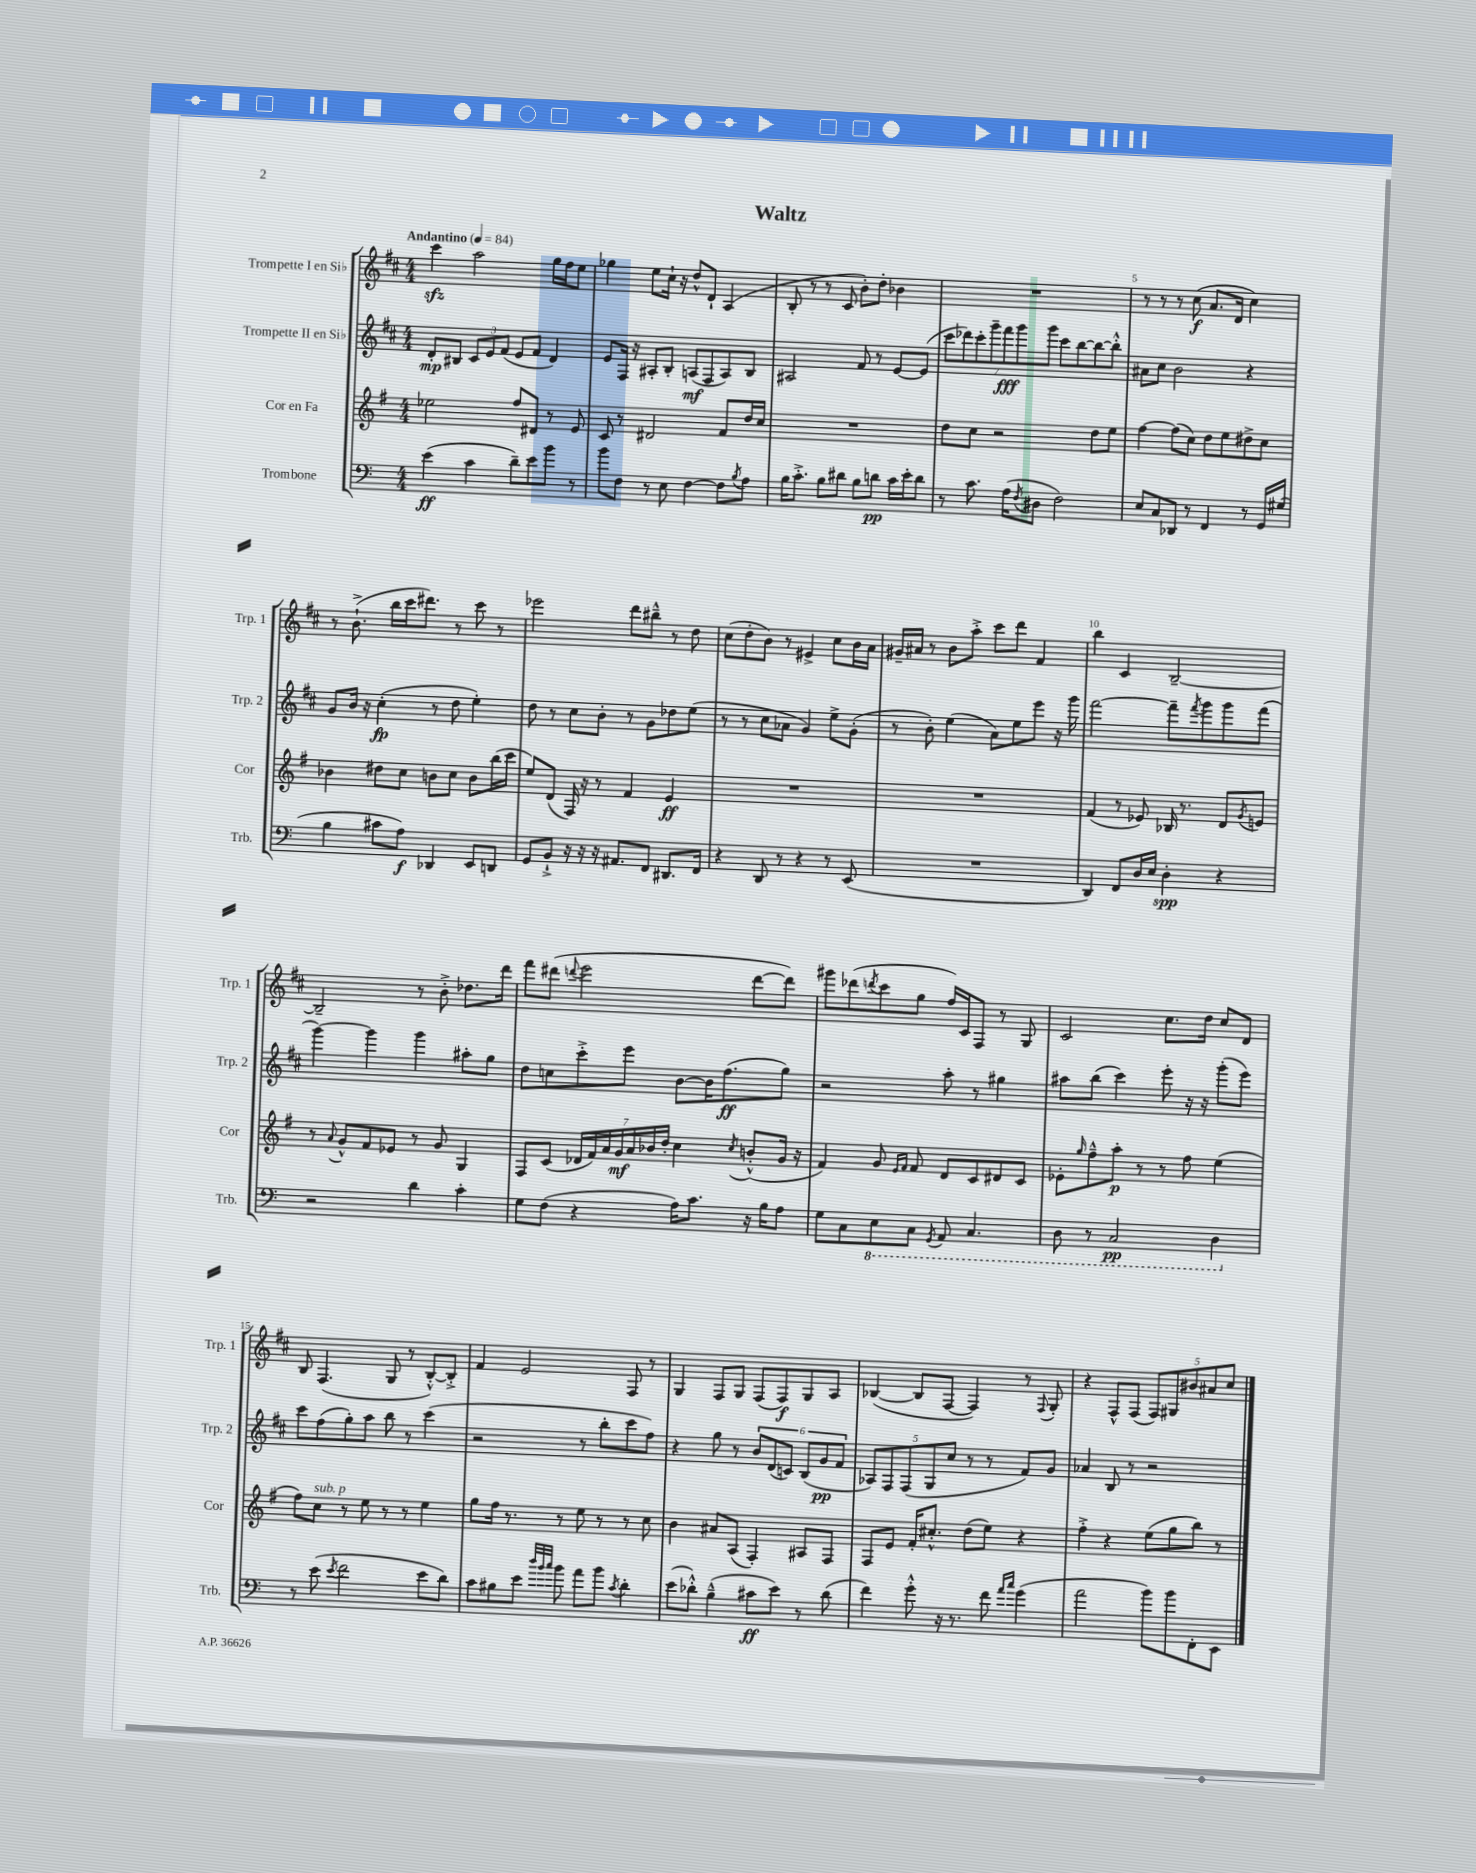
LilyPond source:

\header { title = "Waltz" }
<<
\new StaffGroup <<
\new Staff = "s0" \with { instrumentName = "Trompette I en Sib" shortInstrumentName = "Trp. 1" } {
    \clef treble \key d \major \numericTimeSignature \time 4/4 \tempo "Andantino" 4 = 84
    cis'''4\sfz a''2 g''16 fis''16 e''8 |
    ges''4 e''8 cis''16-! r16 d''8-^ d'8-! a4( |
    b8-. r8 r8 cis'8 b'8-.) d''8-. bes'4 |
    R1 |
    r8 r8 r8 cis''8\f( a'8. d'16 cis''4) |
    r8 b'8.-!->( b''16 cis'''16 dis'''8.) r8 cis'''8 r8 |
    ees'''2 d'''8 bis''8---^ r8 d''8 |
    cis''8( d''8-. b'8) r8 eis'4-> cis''8 b'16 a'16 |
    gis'16-- ais'16 r8 b'8 a''8-.-> cis'''8 d'''8 fis'4 |
    b''4 cis'4 b2~-- |
    b2-- r8 b'8-.-> des''8. d'''16 |
    fis'''8 dis'''8( \appoggiatura { d'''8 } e'''2 d'''8~ d'''8) |
    gis'''8 des'''8( \acciaccatura { d'''8 } cis'''8 g''8 fis''16) cis'16 fis8 r8 g8 |
    cis'2 cis''8. d''16 cis''8 d'8 |
    b8 fis4.( g8 r8 b8~-.-^) b8-.-> |
    fis'4 e'2 fis8 r8 |
    g4 fis8 g8 fis8( fis8\f) g8 a8 |
    bes4~( bes8 fis8~ fis4) r8 \appoggiatura { fis8 } g8-. |
    r4 fis8-^ fis8( \tuplet 5/4 { fis8) gis8 bis'8 ais'8 cis''8 } \bar "|." |
}
\new Staff = "s1" \with { instrumentName = "Trompette II en Sib" shortInstrumentName = "Trp. 2" } {
    \clef treble \key d \major \numericTimeSignature \time 4/4
    d'8-.\mp bis8 \tuplet 3/2 { cis'8 e'8 fis'8( } e'8 fis'8 d'4) |
    e'8 fis16 r16 ais8-. b8-. a8\mf( fis8 a8) b8 |
    ais2 fis'8 r8 e'8~ e'8( |
    \tuplet 7/4 { cis'''8 des'''8) cis'''8-. g'''8-- fis'''8\fff g'''8 g'''8 } cis'''8 b''8~ b''8~ b''8-.-^ |
    ais'8 cis''8 b'2 r4 |
    g'8 b'16 r16 cis''4-.\fp( r8 d''8 e''4-.) |
    d''8 r8 cis''8 b'8-. r8 g'8 des''8 e''8( |
    r8 r8 cis''8 aes'8 g'4) e''8-> g'8-.( |
    r8 b'8-.) e''4( a'8) e''8 e'''8 r16 g'''16 |
    fis'''2~ fis'''8-- \acciaccatura { fis'''8 } g'''8 g'''8 fis'''8( |
    g'''4~) g'''4 g'''4 ais''8-. g''8 |
    d''8 c''8 cis'''8-.-> e'''8 b'8~ b'16 fis''8.\ff( g''8) |
    r2 a''8-. r8 gis''4 |
    ais''8 b''8( cis'''4) e'''8-. r16 r16 g'''8-.( e'''8) |
    cis'''8 fis''8( g''8-.) a''8 b''8 r8 cis'''4( |
    r2 r8 b''8-. cis'''8 fis''8) |
    r4 g''8 r8 \tuplet 6/4 { b'8 d'8( c'8) b8( g'8\pp fis'8 } |
    \tuplet 5/4 { aes8) fis8 fis8( g8 cis''8 } r8 r8 fis'8) g'8 |
    aes'4 b8 r8 r2 \bar "|." |
}
\new Staff = "s2" \with { instrumentName = "Cor en Fa" shortInstrumentName = "Cor" } {
    \clef treble \key g \major \numericTimeSignature \time 4/4
    ees''2 fis''8 dis'8 r8 e'8 |
    c'8 r8 dis'2 fis'8 d''16 c''16 |
    R1 |
    d''8 c''8 r2 d''8 e''8 |
    fis''4~ fis''8( c''8) d''8 e''8 dis''8-> c''8 |
    bes'4 dis''8 c''8 b'8 c''8 b'8 b''16( c'''16 |
    e''8) d'8( fis16) r16 r8 fis'4 e'4\ff |
    R1 |
    R1 |
    fis'4( r8 ees'8) bes16 r8. d'8 \acciaccatura { g'8 } e'8 |
    r8 \appoggiatura { a'8 } g'8-^ fis'8 ees'8 r8 g'8 g4 |
    fis8 c'8( \tuplet 7/4 { des'16 fis'16) a'16 g'16\mf a'16 bes'16 d''16-. } c''4 \acciaccatura { c''8 } b'8-.-^( g'16 r16 |
    fis'4) g'8 \grace { e'16 fis'16 } fis'8 d'8 c'8 dis'8 c'8 |
    ees'8-. \grace { g''16 } fis''8---^ a''8-.\p r8 r8 fis''8 e''4( |
    fis''8) c''8^\markup { \italic "sub. p" } r8 e''8 r8 r8 e''4 |
    g''8 fis''16 r8. r8 e''8 r8 r8 c''8 |
    b'4 ais'8 a8( fis4-.) ais8 fis8 |
    fis8 e'8 fis'16-. cis''8.-.-^ d''8( e''8) r4 |
    fis''4-.-> r4 e''8( g''8 b''8) r8 \bar "|." |
}
\new Staff = "s3" \with { instrumentName = "Trombone" shortInstrumentName = "Trb." } {
    \clef bass \key c \major \numericTimeSignature \time 4/4
    e'4\ff( c'4 d'8--) e'8 b'8 r8 |
    b'8 f8 r8 e8 f4~ f8 \acciaccatura { b8 } a8 |
    b16 c'8.-.-> b8 dis'8 b8 d'8\pp c'16 e'16-. d'8 |
    r8 c'8. a16( \acciaccatura { f8 } dis8 f2) |
    e8 c8 des,8 r8 f,4 r8 g,16 gis16( |
    b4 cis'8 a8\f) des,4 e,8 d,8 |
    g,8 b,8-!-> r16 r16 r16 ais,8. f,8 dis,8. f,16 |
    r4 d,8 r8 r4 r8 e,8( |
    R1 |
    d,4) f,8 d16 e16 d4-.\spp r4 |
    r2 d'4 c'4-. |
    g8 f8( r4 a16) c'8. r16 b16 a8 |
    g8 c8 \ottava #-1 e,8 c,8 \acciaccatura { g,,8 } a,,8 c,4. |
    d,8 r8 c,2\pp d,4 \ottava #0 |
    r8 e'8( \acciaccatura { e'8 } f'2 e'8 d'8) |
    c'8 bis8 e'8 \grace { d''32 b'32 c''32 } b'8 a'8 b'8 \acciaccatura { c'8 } d'4-. |
    e'8( des'8-.-^) b4---^( cis'8\ff e'8) r8 des'8( |
    f'4) g'8-.-^ r16 r8. f'8 \grace { a'16 c''16 } g'4( |
    a'2 b'8) b'8 f,8-. e,8 \bar "|." |
}
>>
>>
\layout { \context { \Score \override BarNumber.break-visibility = ##(#f #t #t) barNumberVisibility = #(every-nth-bar-number-visible 5) } }
